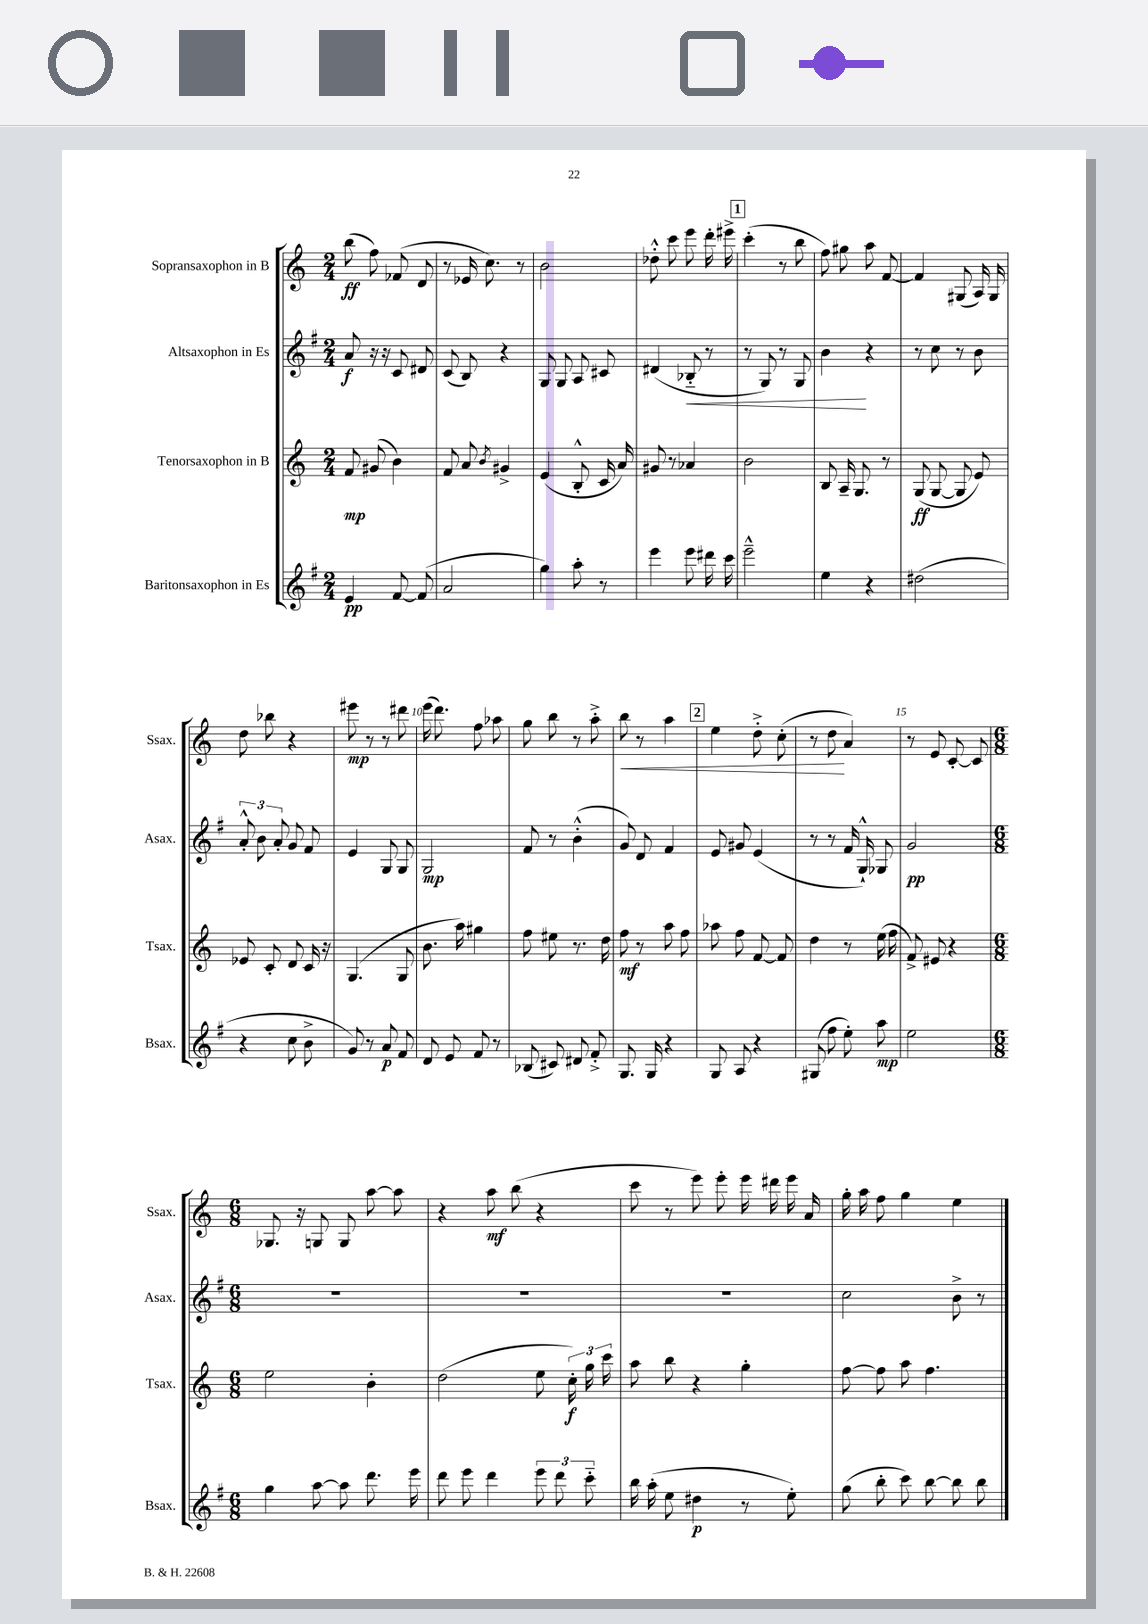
<<
\new StaffGroup <<
\new Staff = "s0" \with { instrumentName = "Sopransaxophon in B" shortInstrumentName = "Ssax." } {
    \clef treble \key c \major \numericTimeSignature \time 2/4
    \autoBeamOff b''8\ff( f''8) fes'8( d'8 |
    r8 ees'16 c''8.) r8 |
    b'2 |
    des''8-.-^ c'''8 e'''8 d'''16-. eis'''16-> |
    \mark \markup { \box "1" } c'''4-.( r8 b''8 |
    f''8) gis''8 a''8 f'8~ |
    f'4 gis8( a16) gis16 |
    d''8 bes''8 r4 |
    eis'''8\mp r8 r8 dis'''8 |
    e'''16( d'''8.) f''8 aes''8 |
    g''8 b''8 r8 a''8-.-> |
    b''8\< r8 a''4 |
    \mark \markup { \box "2" } e''4 d''8-.-> c''8-.( |
    r8 d''8\! a'4) |
    r8 e'8 c'8~-. c'8 |
    \numericTimeSignature \time 6/8 ges8. r16 g8 g8 a''8~ a''8 |
    r4 a''8\mf b''8( r4 |
    c'''8 r8 e'''8) e'''8-. e'''16 dis'''16 e'''16 a'16 |
    g''16-. a''16 f''8 g''4 e''4 \bar "|." |
}
\new Staff = "s1" \with { instrumentName = "Altsaxophon in Es" shortInstrumentName = "Asax." } {
    \clef treble \key g \major \numericTimeSignature \time 2/4
    \autoBeamOff a'8\f r16 r16 c'8 dis'8 |
    c'8( b8) r4 |
    g8 g8 a8 cis'8 |
    dis'4( bes8-_\< r8 |
    \mark \markup { \box "1" } r8 g8) r8 g8 |
    b'4\! r4 |
    r8 c''8 r8 b'8 |
    \tuplet 3/2 { a'8-.-^ b'8 a'8-. } g'8 fis'8 |
    e'4 g8 g8 |
    g2\mp |
    fis'8 r8 b'4-.-^( |
    g'8) d'8 fis'4 |
    \mark \markup { \box "2" } e'8 gis'8 e'4( |
    r8 r8 fis'16 g16-!-^) ges8 |
    g'2\pp |
    \numericTimeSignature \time 6/8 R2. |
    R2. |
    R2. |
    c''2 b'8-> r8 \bar "|." |
}
\new Staff = "s2" \with { instrumentName = "Tenorsaxophon in B" shortInstrumentName = "Tsax." } {
    \clef treble \key c \major \numericTimeSignature \time 2/4
    \autoBeamOff f'8\mp gis'8( b'4) |
    f'8 a'8 \acciaccatura { b'8 } gis'4-> |
    e'4( b8-.-^ c'16 a'16) |
    gis'8 r8 aes'4 |
    \mark \markup { \box "1" } b'2 |
    b8 a16-- g8. r8 |
    g8\ff( g8~ g8 e'8) |
    ees'8 c'8-. d'8 c'16 r16 |
    g4.( g8 |
    b'8. a''16) gis''4 |
    f''8 eis''8 r8. d''16 |
    f''8\mf r8 a''8 f''8 |
    \mark \markup { \box "2" } aes''8 f''8 f'8~ f'8 |
    d''4 r8 e''16( f''16 |
    f'8->) eis'8 r4 |
    \numericTimeSignature \time 6/8 e''2 b'4-. |
    d''2( e''8 \tuplet 3/2 { c''16-.\f) g''16 c'''16 } |
    a''8 b''8 r4 g''4-. |
    f''8~ f''8 a''8 f''4. \bar "|." |
}
\new Staff = "s3" \with { instrumentName = "Baritonsaxophon in Es" shortInstrumentName = "Bsax." } {
    \clef treble \key g \major \numericTimeSignature \time 2/4
    \autoBeamOff e'4\pp fis'8~ fis'8( |
    a'2 |
    g''4) a''8-. r8 |
    e'''4 e'''8 dis'''16 c'''16 |
    \mark \markup { \box "1" } e'''2---^ |
    e''4 r4 |
    dis''2( |
    r4 c''8 b'8-> |
    g'8) r8 a'8\p fis'8 |
    d'8 e'8 fis'8 r8 |
    bes8( cis'8) dis'8 fis'8-.-> |
    g8. g16 r4 |
    \mark \markup { \box "2" } g8 a8 r4 |
    gis8( fis''8 e''8-.) a''8\mp |
    e''2 |
    \numericTimeSignature \time 6/8 g''4 a''8~ a''8 d'''8. e'''16 |
    d'''8 e'''8 d'''4 \tuplet 3/2 { e'''8 d'''8 c'''8-_ } |
    b''16 a''16-.( e''8 dis''4\p r8 e''8-.) |
    g''8( b''8-. c'''8) b''8~ b''8 b''8 \bar "|." |
}
>>
>>
\layout { \context { \Score \override BarNumber.break-visibility = ##(#f #t #t) barNumberVisibility = #(every-nth-bar-number-visible 5) } }
